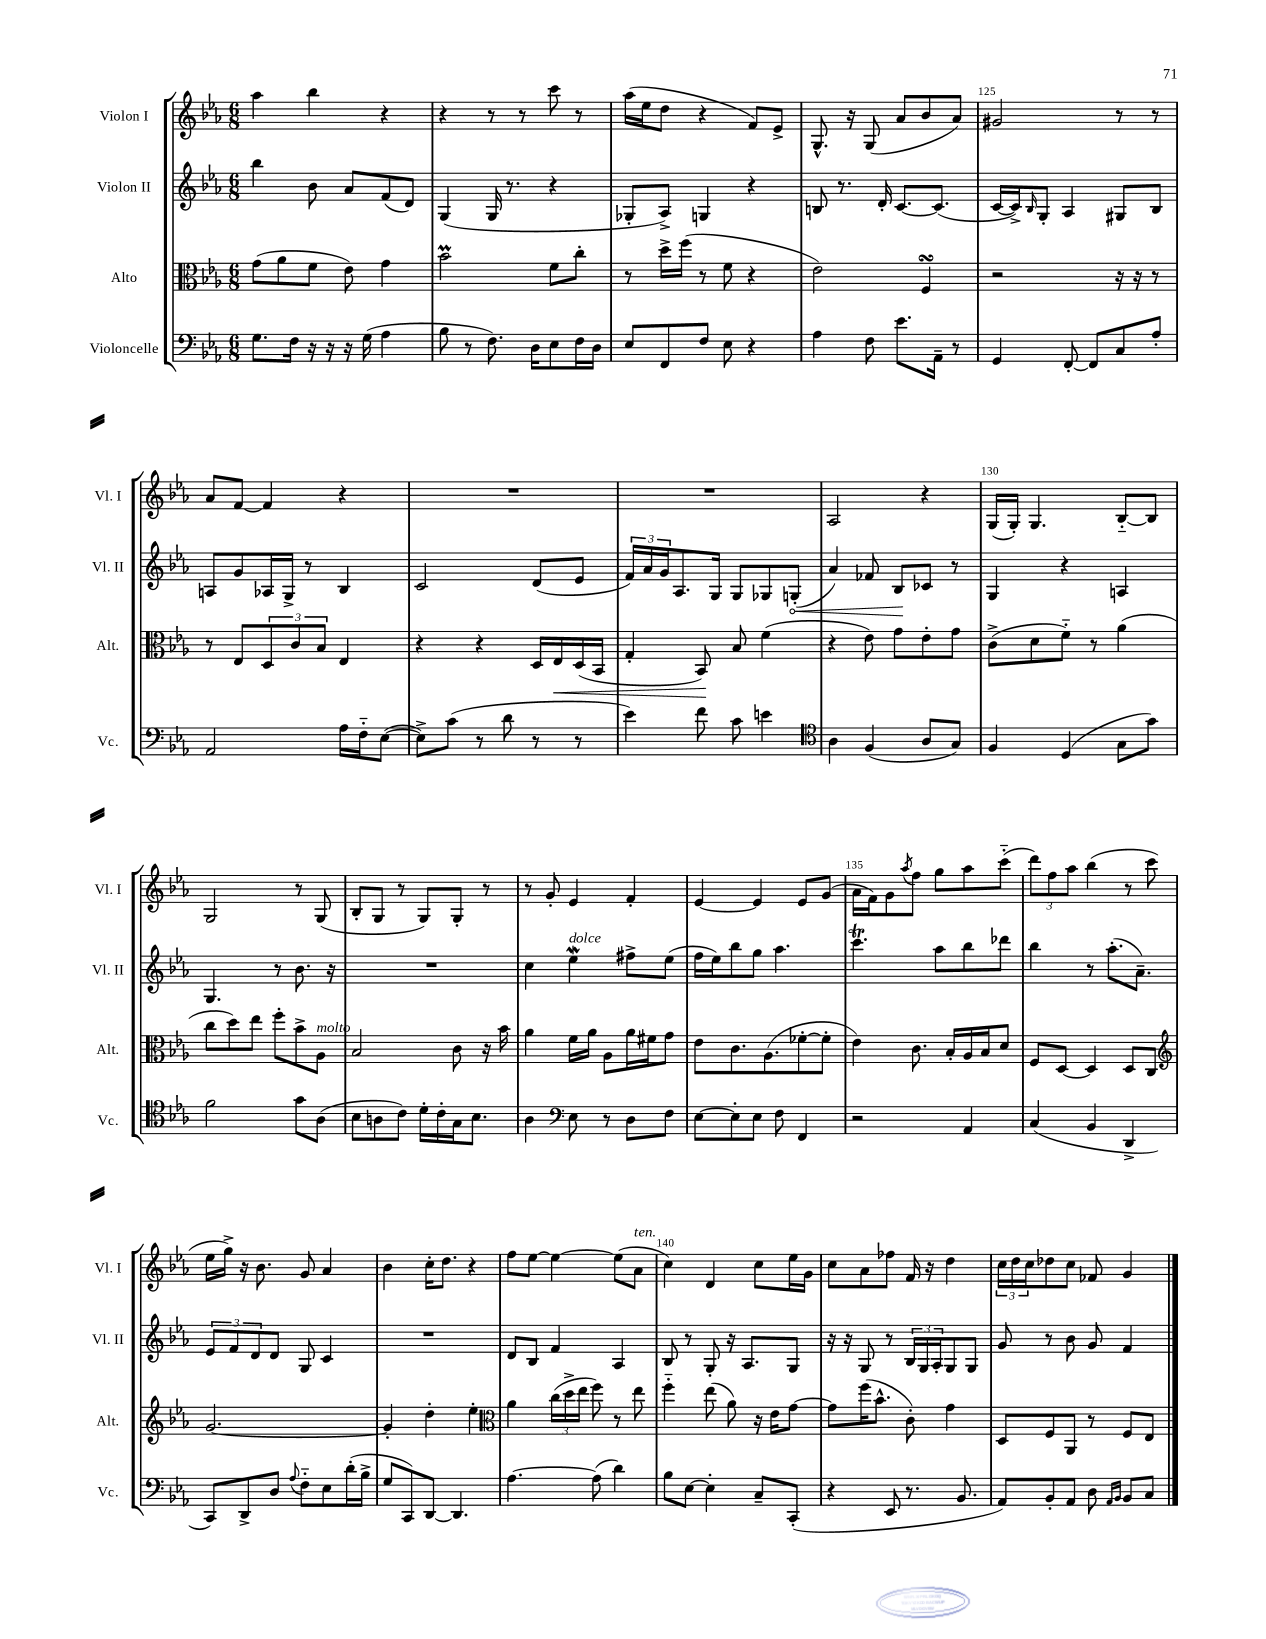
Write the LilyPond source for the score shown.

<<
\new StaffGroup <<
\new Staff = "s0" \with { instrumentName = "Violon I" shortInstrumentName = "Vl. I" } {
    \clef treble \key ees \major \numericTimeSignature \time 6/8
    aes''4 bes''4 r4 |
    r4 r8 r8 c'''8 r8 |
    aes''16( ees''16 d''8 r4 f'8) ees'8-> |
    g8.-^ r16 g8( aes'8 bes'8 aes'8) |
    gis'2 r8 r8 |
    aes'8 f'8~ f'4 r4 |
    R2. |
    R2. |
    aes2 r4 |
    g16( g16-.) g4. bes8~-_ bes8 |
    g2 r8 g8( |
    bes8-. g8 r8 g8) g8-. r8 |
    r8 g'8-. ees'4 f'4-. |
    ees'4~ ees'4 ees'8 g'8( |
    aes'16 f'16) g'8 \acciaccatura { aes''8 } f''8 g''8 aes''8 c'''8-_( |
    \tuplet 3/2 { d'''8) f''8 aes''8 } bes''4( r8 c'''8 |
    ees''16 g''16->) r16 bes'8. g'8 aes'4 |
    bes'4 c''16-. d''8. r4 |
    f''8 ees''8~ ees''4~ ees''8( aes'8^\markup { \italic "ten." } |
    c''4) d'4 c''8 ees''16 g'16 |
    c''8 aes'8 fes''8 f'16 r16 d''4 |
    \tuplet 3/2 { c''16 d''16 c''16 } des''8 c''8 fes'8 g'4 \bar "|." |
}
\new Staff = "s1" \with { instrumentName = "Violon II" shortInstrumentName = "Vl. II" } {
    \clef treble \key ees \major \numericTimeSignature \time 6/8
    bes''4 bes'8 aes'8 f'8( d'8) |
    g4( g16 r8. r4 |
    ges8-. aes8->) g4 r4 |
    b8 r8. d'16-. c'8.~ c'8.( |
    c'16~ c'16->) \grace { bes16 } g8-. aes4 gis8 bes8 |
    a8 g'8 aes16 g16-> r8 bes4 |
    c'2 d'8( ees'8 |
    \tuplet 3/2 { f'16) aes'16 g'16 } aes8. g16 g8 ges8 \once \override Hairpin.circled-tip = ##t g8-.\<( |
    aes'4) fes'8 bes8\! ces'8 r8 |
    g4 r4 a4 |
    g4. r8 bes'8. r16 |
    R2. |
    c''4 ees''4\mordent^\markup { \italic "dolce" } fis''8-> ees''8( |
    f''16 ees''16) bes''8 g''8 aes''4. |
    c'''4.\trill aes''8 bes''8 des'''8 |
    bes''4 r8 aes''8.-.( aes'8.--) |
    \tuplet 3/2 { ees'8 f'8 d'8 } d'8 g8 c'4 |
    R2. |
    d'8 bes8 f'4 aes4 |
    bes8 r8 g8-. r16 aes8. g8 |
    r16 r16 g8 r8 \tuplet 3/2 { bes16 g16 aes16-. } g8 g8 |
    g'8 r8 bes'8 g'8 f'4 \bar "|." |
}
\new Staff = "s2" \with { instrumentName = "Alto" shortInstrumentName = "Alt." } {
    \clef alto \key ees \major \numericTimeSignature \time 6/8
    g'8( aes'8 f'8 ees'8) g'4 |
    bes'2\prall f'8 c''8-. |
    r8 d''16-> f''16( r8 f'8 r4 |
    ees'2) f4\turn |
    r2 r16 r16 r8 |
    r8 ees8 \tuplet 3/2 { d8 c'8 bes8 } ees4 |
    r4 r4 d16 ees16\< d16( bes,16 |
    g4-. bes,8\!) bes8 f'4( |
    r4 ees'8) g'8 ees'8-. g'8 |
    c'8->( d'8 f'8-_) r8 aes'4( |
    c''8 d''8) ees''8 f''8-. bes'8-> aes8^\markup { \italic "molto" } |
    bes2 c'8 r16 bes'16 |
    aes'4 f'16 aes'16 aes8 aes'16 fis'16 g'8 |
    ees'8 c'8. aes8.( fes'8~-. fes'8-. |
    ees'4) c'8. bes16-. aes16 bes16 d'8 |
    f8 d8~ d4 d8 c8 |
    \clef treble g'2.~ |
    g'4-. d''4-. ees''4-. |
    \clef alto aes'4 \tuplet 3/2 { c''16( d''16-> ees''16 } f''8) r8 ees''8 |
    f''4-_ ees''8( aes'8) r16 ees'16 g'8~ |
    g'8 f''16( bes'8.-^ c'8-.) g'4 |
    d8 f8 aes,8 r8 f8 ees8 \bar "|." |
}
\new Staff = "s3" \with { instrumentName = "Violoncelle" shortInstrumentName = "Vc." } {
    \clef bass \key ees \major \numericTimeSignature \time 6/8
    g8. f16 r16 r16 r16 g16( aes4 |
    bes8 r8 f8.) d16 ees8 f16 d16 |
    ees8 f,8 f8 ees8 r4 |
    aes4 f8 ees'8. aes,16-- r8 |
    g,4 f,8~-. f,8 c8 aes8-. |
    aes,2 aes16 f16-_ ees8~( |
    ees8->) c'8( r8 d'8 r8 r8 |
    ees'4) f'8 c'8 e'4 |
    \clef tenor aes4 f4( aes8 g8) |
    f4 d4( g8 g'8) |
    f'2 g'8 aes8( |
    bes8 a8 c'8) d'16-. c'16-. g16 bes8. |
    aes4 \clef bass ees8 r8 d8 f8 |
    ees8~ ees8-. ees8 f8 f,4 |
    r2 aes,4 |
    c4( bes,4 d,4-> |
    c,8) d,8-> d8 \appoggiatura { aes8 } f8-_ ees8 d'16-.( bes16-> |
    g8 c,8) d,8~ d,4. |
    aes4.~ aes8( d'4) |
    bes8 ees8~ ees4-. c8-- c,8-.( |
    r4 ees,8 r8. bes,8. |
    aes,8) bes,8-. aes,8 d8 \grace { aes,16 bes,16 } bes,8 c8 \bar "|." |
}
>>
>>
\layout { \context { \Score currentBarNumber = #121 \override BarNumber.break-visibility = ##(#f #t #t) barNumberVisibility = #(every-nth-bar-number-visible 5) } }
